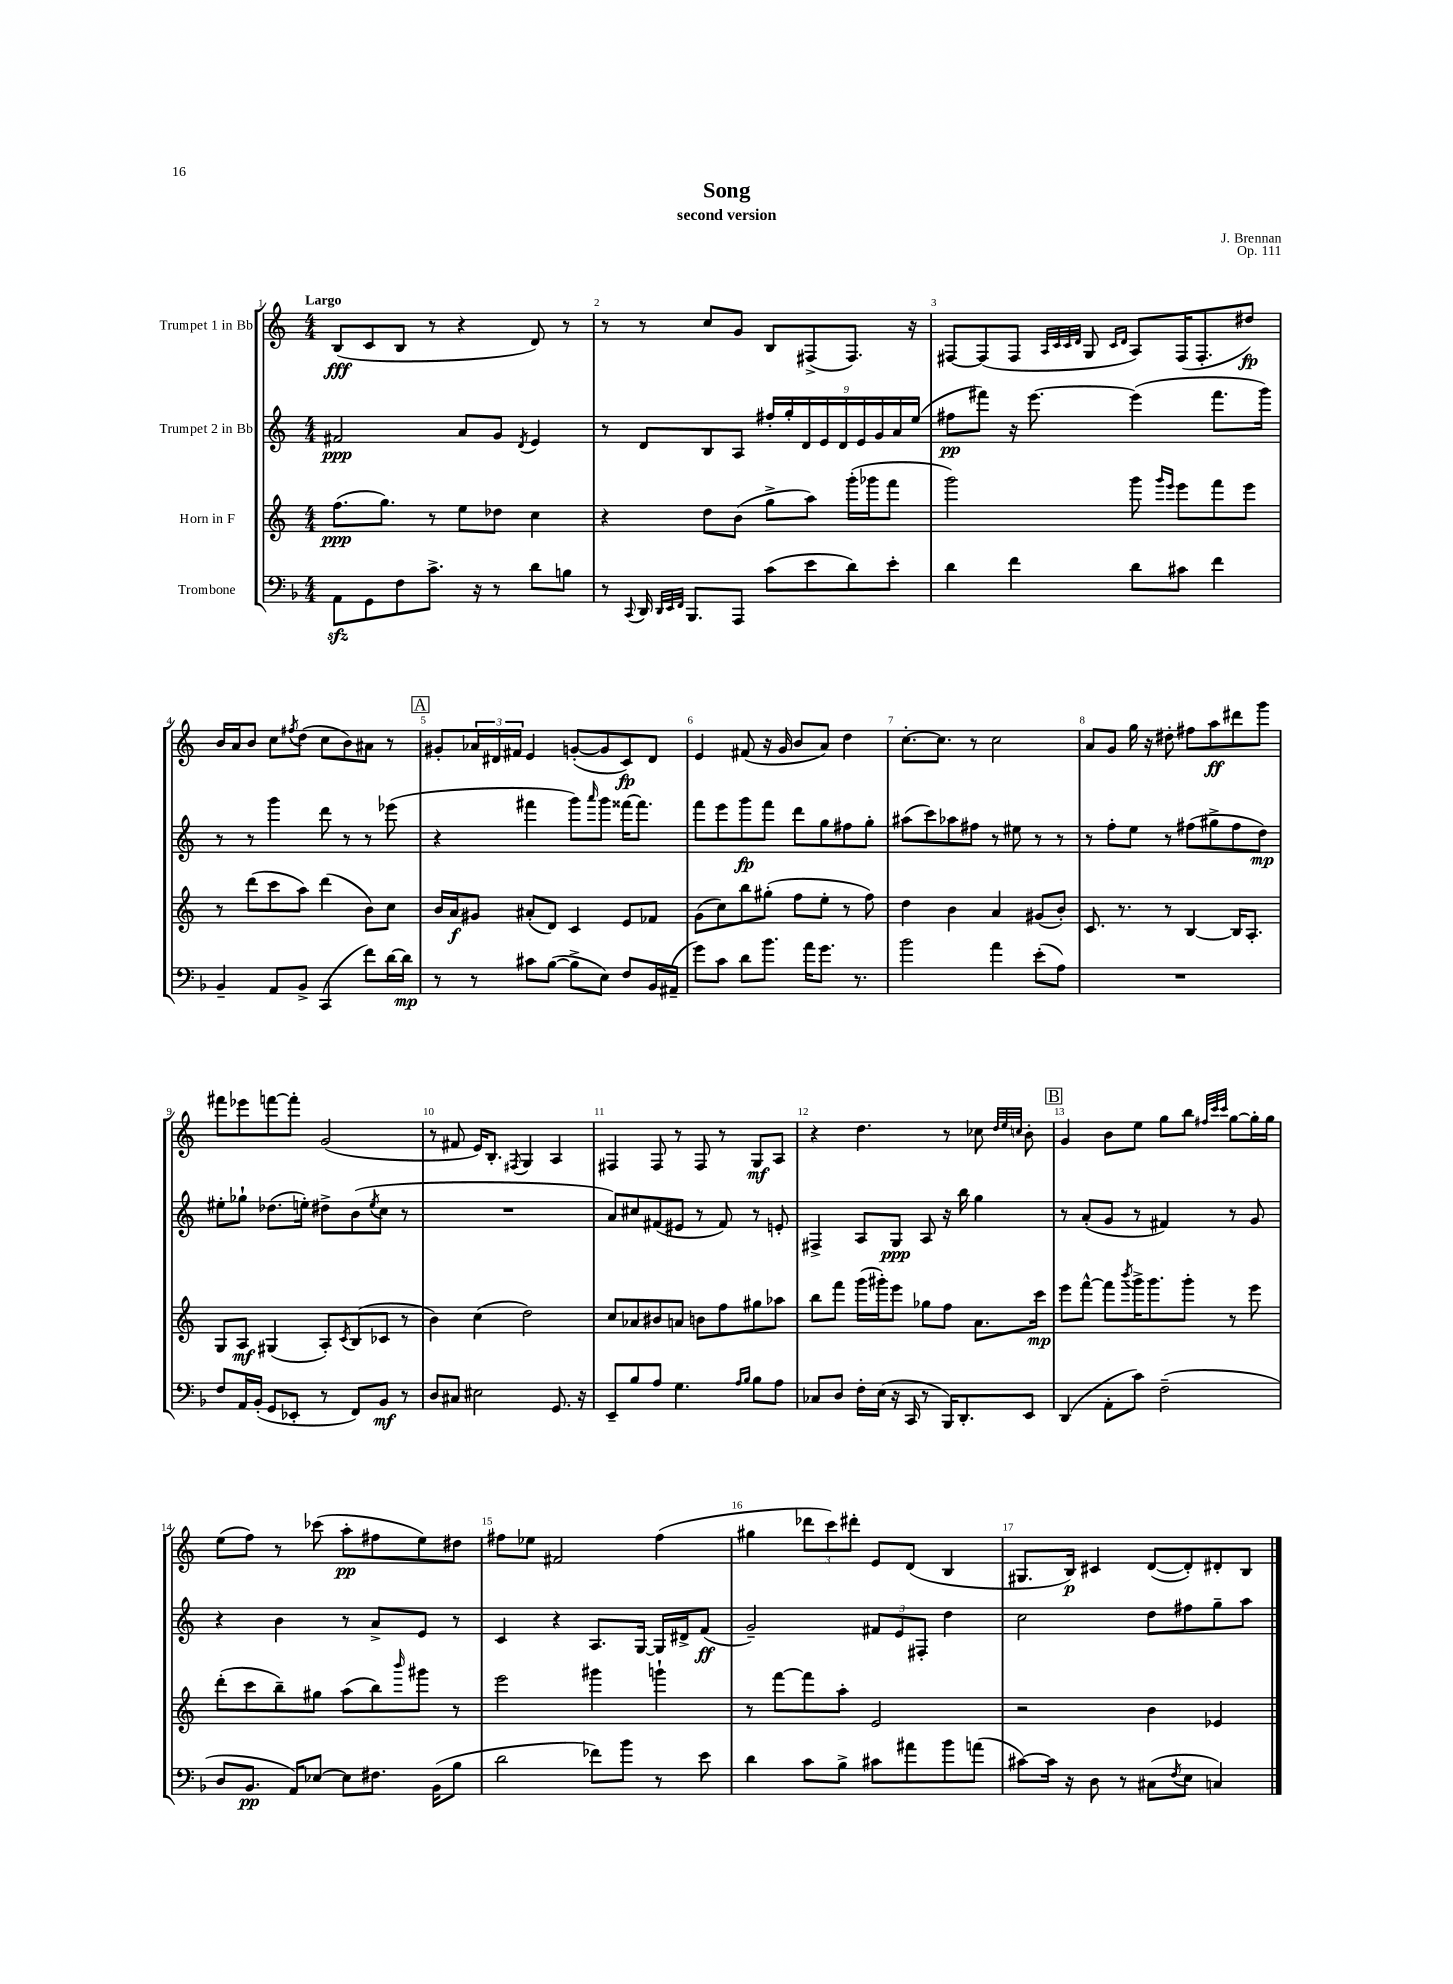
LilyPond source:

\header { title = "Song" composer = "J. Brennan" subtitle = "second version" opus = "Op. 111" }
<<
\new StaffGroup <<
\new Staff = "s0" \with { instrumentName = "Trumpet 1 in Bb" } {
    \clef treble \key c \major \numericTimeSignature \time 4/4 \tempo "Largo"
    b8\fff( c'8 b8 r8 r4 d'8) r8 |
    r8 r8 c''8 g'8 b8 fis8->( fis8.) r16 |
    fis8~ fis8( fis8 \grace { a32 c'32 c'32 d'32 } g8 \grace { c'16 d'16 } a8) fis16( fis8.-. dis''8\fp) |
    b'16 a'16 b'8 c''8 \acciaccatura { fis''8 } d''8( c''8 b'8) ais'8 r8 |
    \mark \markup { \box "A" } gis'8-. \tuplet 3/2 { aes'16 dis'16 fis'16 } e'4 g'8~-.( g'8 c'8\fp) dis'8 |
    e'4 fis'8( r16 g'16 b'8 a'8) d''4 |
    c''8.~-. c''8. r8 c''2 |
    a'8 g'8 g''16 r16 dis''8-. fis''8 a''8\ff dis'''8 g'''8 |
    fis'''8 ees'''8 f'''8~ f'''8-. g'2( |
    r8 fis'8 e'16) b8.-. \acciaccatura { fis8 } g4 a4 |
    fis4 fis8 r8 fis8 r8 g8\mf a8 |
    r4 d''4. r8 ces''8 \grace { d''32 e''32 c''32 } b'8-. |
    \mark \markup { \box "B" } g'4 b'8 e''8 g''8 b''8 \grace { fis''32 c'''32 c'''32 } g''8~ g''16-. g''16 |
    e''8( f''8) r8 ces'''8( a''8-.\pp fis''8 e''8) dis''8 |
    fis''8 ees''8 fis'2 fis''4( |
    gis''4 \tuplet 3/2 { des'''8 c'''8) dis'''8-. } e'8 d'8( b4 |
    gis8. b16\p) cis'4 d'8~( d'8-.) dis'8-. b8 \bar "|." |
}
\new Staff = "s1" \with { instrumentName = "Trumpet 2 in Bb" } {
    \clef treble \key c \major \numericTimeSignature \time 4/4
    fis'2\ppp a'8 g'8 \acciaccatura { d'8 } e'4 |
    r8 d'8 b8 a8 \tuplet 9/8 { fis''16-. g''16-. d'16 e'16 d'16 e'16 g'16 a'16 e''16( } |
    fis''8\pp fis'''8) r16 e'''8.~ e'''4( fis'''8. g'''16) |
    r8 r8 g'''4 d'''8 r8 r8 ees'''8( |
    \mark \markup { \box "A" } r4 fis'''4 g'''8) \grace { a'''16 } g'''8 fisis'''16~ fisis'''8. |
    f'''8 e'''8 g'''8\fp f'''8 d'''8 g''8 fis''8 g''8-. |
    ais''8( c'''8) aes''8 fis''8 r8 eis''8 r8 r8 |
    r8 f''8-. e''8 r8 fis''8( gis''8-> fis''8 d''8\mp) |
    eis''8-. ges''8-! des''8.( e''16-.) dis''8-> b'8( \acciaccatura { e''8 } c''8 r8 |
    R1 |
    a'8) cis''8 fis'8( eis'8 r8 fis'8) r8 e'8-. |
    fis4-> a8 g8\ppp a8 r16 b''16 g''4 |
    \mark \markup { \box "B" } r8 a'8-.( g'8 r8 fis'4) r8 g'8 |
    r4 b'4 r8 a'8-> e'8 r8 |
    c'4 r4 a8. g16~ g16 dis'16-> f'8\ff( |
    g'2--) \tuplet 3/2 { fis'8 e'8 fis8-. } d''4 |
    c''2 d''8 fis''8 g''8-- a''8 \bar "|." |
}
\new Staff = "s2" \with { instrumentName = "Horn in F" } {
    \clef treble \key c \major \numericTimeSignature \time 4/4
    f''8.\ppp( g''8.) r8 e''8 des''8 c''4 |
    r4 d''8 b'8( g''8-> a''8) g'''16-.( ges'''16 f'''8 |
    g'''2) g'''8 \grace { g'''16 e'''16 } e'''8 f'''8 e'''8 |
    r8 d'''8( c'''8 a''8) d'''4( b'8) c''8 |
    \mark \markup { \box "A" } b'16 a'16\f gis'8 ais'8-.( d'8) c'4 e'8 fes'8 |
    g'8( c''8) b''8 gis''8-.( f''8 e''8-. r8 f''8) |
    d''4 b'4 a'4 gis'8( b'8-.) |
    c'8. r8. r8 b4~ b16 a8.-. |
    g8 a8\mf gis4( a8-.) \acciaccatura { c'8 } b8( ces'8 r8 |
    b'4) c''4( d''2) |
    c''8 aes'8 bis'8 a'8 b'8 f''8 gis''8 aes''8 |
    b''8 f'''8 g'''16( gis'''16-.) e'''8 ges''8 f''8 a'8. c'''16\mp |
    \mark \markup { \box "B" } e'''8 f'''8~-^ f'''8 \acciaccatura { b'''8 } g'''16-> g'''8. g'''8-. r8 e'''8 |
    d'''8-.( c'''8 b''8--) gis''8 a''8( b''8) \grace { b'''16 } gis'''8 r8 |
    e'''2 gis'''4 g'''4-! |
    r8 f'''8~ f'''8 a''8-. e'2 |
    r2 b'4 ees'4 \bar "|." |
}
\new Staff = "s3" \with { instrumentName = "Trombone" } {
    \clef bass \key f \major \numericTimeSignature \time 4/4
    a,8\sfz g,8 f8 c'8.-> r16 r8 d'8 b8 |
    r8 \appoggiatura { c,8 } d,16 \grace { d,32 e,32 f,32 } bes,,8. a,,8 c'8( e'8 d'8) e'8-. |
    d'4 f'4 d'8 cis'8 f'4 |
    bes,4-- a,8 bes,8-> c,4( f'8) d'16~ d'16\mp |
    \mark \markup { \box "A" } r8 r8 cis'8 bes8~( bes8-> e8) f8 bes,16 ais,16--( |
    g'8) c'8 d'8 bes'8. a'16 g'8. r8. |
    bes'2 a'4 e'8-.( a8) |
    R1 |
    f8 a,16 bes,16-.( g,8 ees,8-. r8 f,8) bes,8\mf r8 |
    d8 cis8 eis2 g,8. r16 |
    e,8-- bes8 a8 g4. \grace { a16 bes16 } bes8 a8 |
    ces8 d8 f16-. e16( r16 c,16 r8 bes,,16) d,8.-. e,8 |
    \mark \markup { \box "B" } d,4( a,8-. c'8) f2--( |
    d8 bes,8.\pp a,16) ees8~ ees8 fis8. bes,16( bes8 |
    d'2 fes'8) bes'8 r8 e'8 |
    d'4 c'8 bes8-> cis'8 ais'8 bes'8 a'8( |
    cis'8~) cis'16 r16 d8 r8 cis8( \acciaccatura { f8 } e8 c4) \bar "|." |
}
>>
>>
\layout { \context { \Score \override BarNumber.break-visibility = ##(#f #t #t) barNumberVisibility = #all-bar-numbers-visible } }
